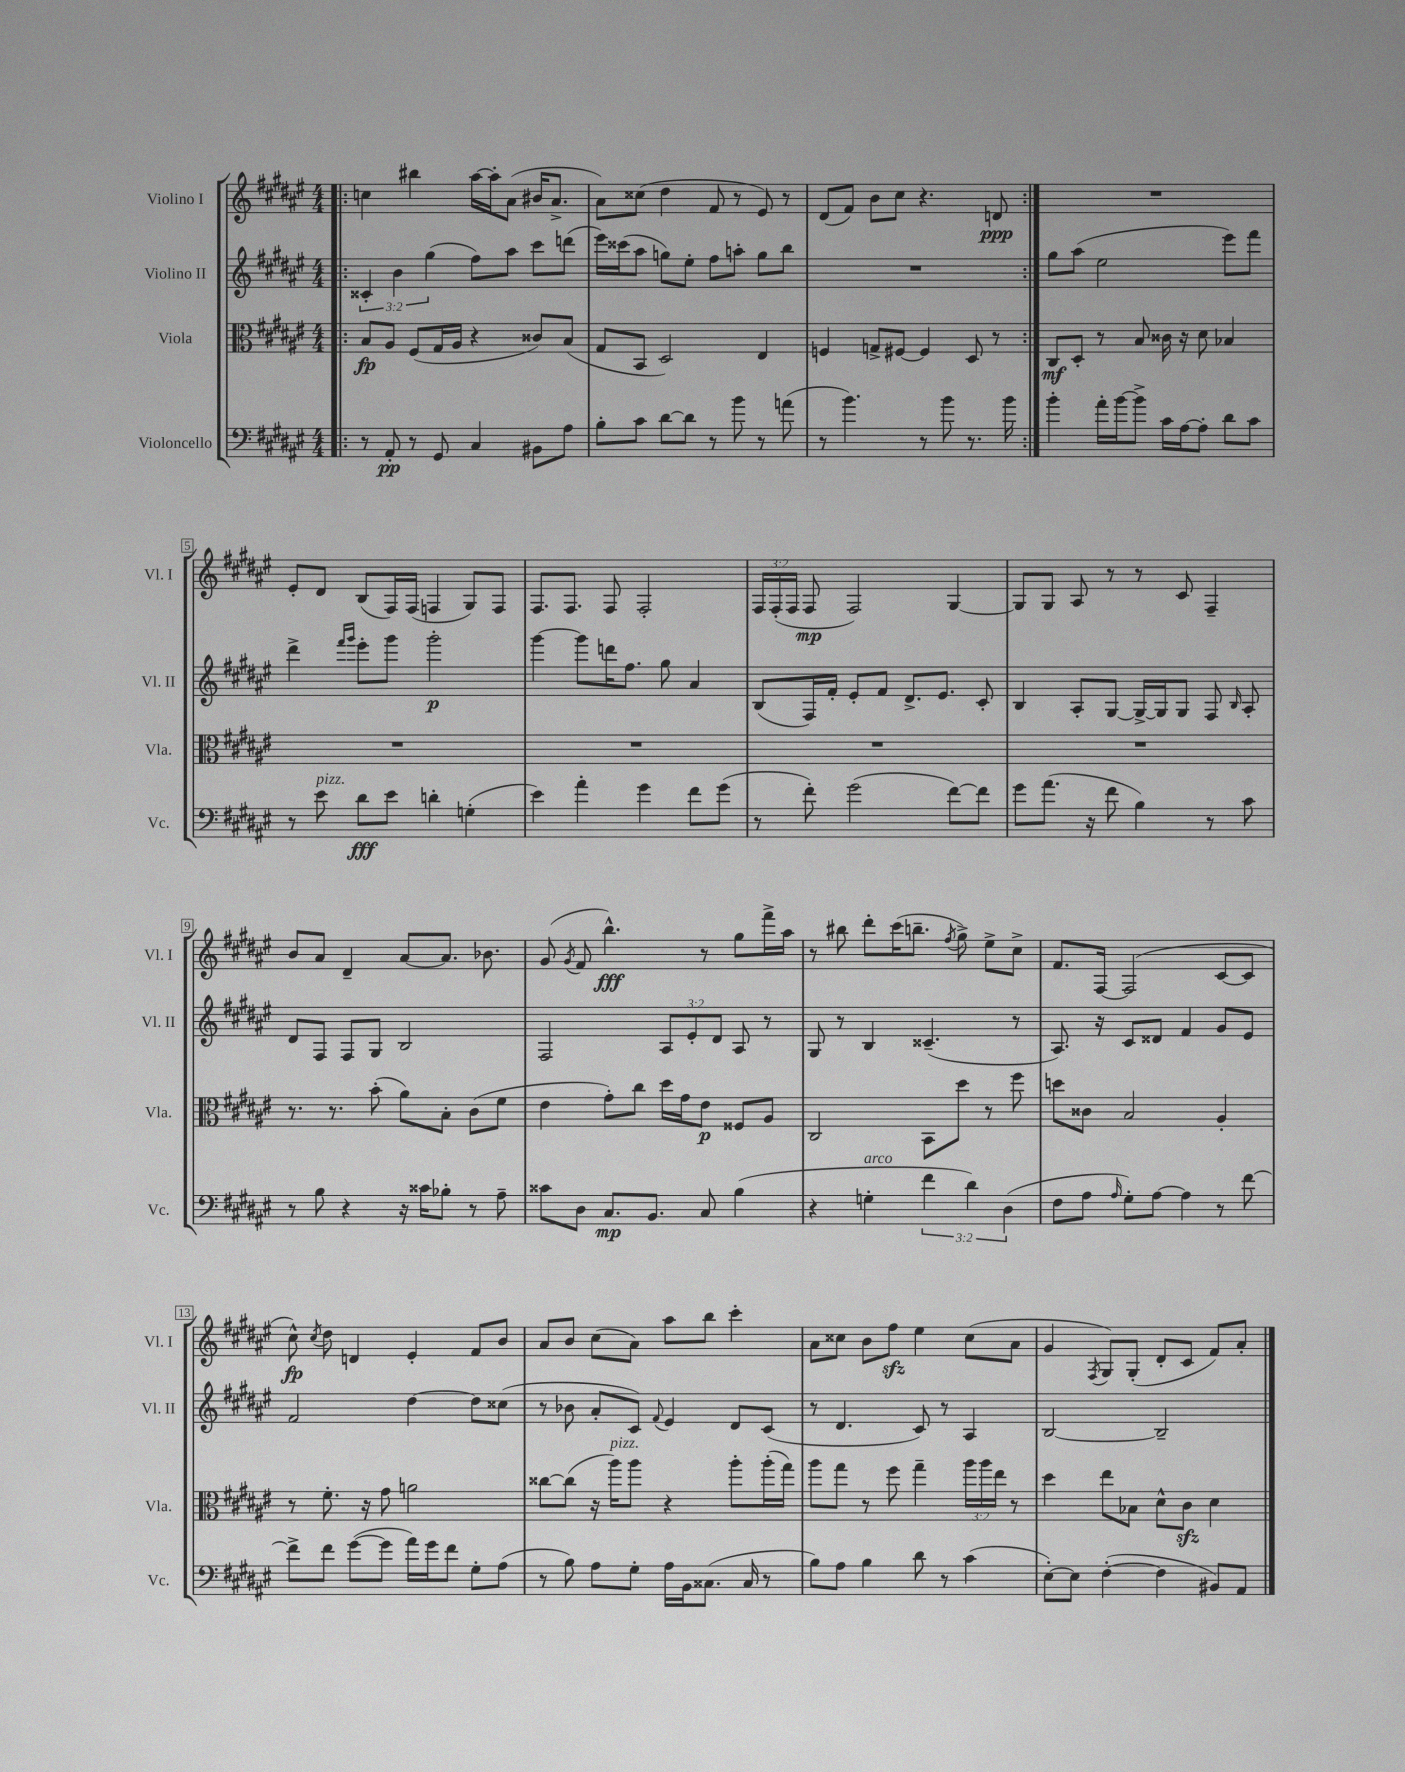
<<
\new StaffGroup <<
\new Staff = "s0" \with { instrumentName = "Violino I" shortInstrumentName = "Vl. I" } {
    \clef treble \key fis \major \numericTimeSignature \time 4/4 \override Staff.TupletNumber.text = #tuplet-number::calc-fraction-text
    \autoBeamOff \repeat volta 2 { \bar ".|:" c''4 bis''4 ais''16[~ ais''16-. ais'8]( bis'16[ ais'8.]-> |
    ais'8[) cisis''8]( dis''4 fis'8 r8 eis'8) r8 |
    dis'8[( fis'8]) b'8[ cis''8] r4. d'8\ppp | }
    R1 |
    eis'8[-. dis'8] b8[( fis16) fis16]( f4 gis8[) f8] |
    fis8.[ fis8.] fis8 fis2-. |
    \tuplet 3/2 { fis16[ fis16-.( fis16] } fis8\mp fis2) gis4~ |
    gis8[ gis8] ais8 r8 r8 cis'8 fis4-- |
    b'8[ ais'8] dis'4-- ais'8[~ ais'8.] bes'8. |
    gis'8( \acciaccatura { gis'8 } fis'8 b''4.-^\fff) r8 gis''8[ fis'''16-> ais''16] |
    r8 bis''8 dis'''8[-. cis'''16( b''8.]-- \acciaccatura { fis''8 } gis''8->) eis''8[-> cis''8]-> |
    fis'8.[ fis16]~ fis2( cis'8[~ cis'8] |
    cis''8-^\fp) \acciaccatura { cis''8 } dis''8 d'4 eis'4-. fis'8[ b'8] |
    ais'8[ b'8] cis''8[( ais'8]) ais''8[ b''8] cis'''4-. |
    ais'8[ cisis''8] b'8[ fis''8]\sfz eis''4 cisis''8[( ais'8] |
    gis'4 \acciaccatura { fis8 } gis8[) gis8]-.( dis'8[-. cis'8] fis'8[) ais'8]-. \bar "|." |
}
\new Staff = "s1" \with { instrumentName = "Violino II" shortInstrumentName = "Vl. II" } {
    \clef treble \key fis \major \numericTimeSignature \time 4/4 \override Staff.TupletNumber.text = #tuplet-number::calc-fraction-text
    \autoBeamOff \repeat volta 2 { \bar ".|:" \tuplet 3/2 { cisis'4-. b'4 gis''4( } fis''8[) ais''8] cis'''8[ d'''8]( |
    eis'''16[) cisis'''16( ais''8] g''8[) eis''8]-. fis''8[ a''8]-. g''8[ b''8] |
    R1 | }
    gis''8[ ais''8]( eis''2 eis'''8[) fis'''8] |
    dis'''4-> \grace { fis'''16[ gis'''16] } eis'''8[-. gis'''8] gis'''2-.\p |
    gis'''4~ gis'''8[ d'''16 fis''8.] gis''8 ais'4 |
    b8[( fis16) fis'16]-. eis'8[-. fis'8] dis'8.[-> eis'8.] cis'8-. |
    b4 ais8[-. gis8]~ gis16[~-> gis16 gis8] fis8 \grace { b16 } ais8-. |
    dis'8[ fis8] fis8[ gis8] b2 |
    fis2 \tuplet 3/2 { ais8[ eis'8-. dis'8] } ais8 r8 |
    gis8 r8 b4 cisis'4.--( r8 |
    ais8.) r16 cis'8[ disis'8] fis'4 gis'8[ eis'8] |
    fis'2 dis''4~ dis''8[ cisis''8]( |
    r8 bes'8 ais'8[-. cis'8]) \appoggiatura { fis'8 } eis'4 dis'8[ cis'8]( |
    r8 dis'4. cis'8) r8 ais4 |
    b2~ b2-- \bar "|." |
}
\new Staff = "s2" \with { instrumentName = "Viola" shortInstrumentName = "Vla." } {
    \clef alto \key fis \major \numericTimeSignature \time 4/4 \override Staff.TupletNumber.text = #tuplet-number::calc-fraction-text
    \autoBeamOff \repeat volta 2 { \bar ".|:" b8[\fp ais8] fis8[( gis16 ais16] r4 cisis'8[) b8]( |
    gis8[ b,8] dis2) eis4 |
    f4 g8[-> fis8]~ fis4 dis8 r8 | }
    cis8[\mf dis8]-. r8 b8 cisis'16 r16 dis'8 bes4 |
    R1 |
    R1 |
    R1 |
    R1 |
    r8. r8. b'8-.( ais'8[) b8]-. cis'8[( fis'8] |
    eis'4 gis'8[-.) cis''8] dis''16[ gis'16 eis'8]\p fisis8[ ais8] |
    cis2 b,8[ dis''8] r8 fis''8 |
    d''8[ cisis'8] b2 ais4-. |
    r8 fis'8.-. r16 gis'8 a'2 |
    cisis''8[~ cisis''8]( r16 ais''16[^\markup { \italic "pizz." }) ais''8] r4 ais''8[-. ais''16-.( gis''16]) |
    ais''8[ gis''8] r8 fis''8 gis''4-- \tuplet 3/2 { ais''16[ ais''16 eis''16] } r8 |
    dis''4 eis''8[ bes8] dis'8[-^ cis'8]\sfz dis'4 \bar "|." |
}
\new Staff = "s3" \with { instrumentName = "Violoncello" shortInstrumentName = "Vc." } {
    \clef bass \key fis \major \numericTimeSignature \time 4/4 \override Staff.TupletNumber.text = #tuplet-number::calc-fraction-text
    \autoBeamOff \repeat volta 2 { \bar ".|:" r8 ais,8-.\pp r8 gis,8 cis4 bis,8[ ais8] |
    b8[-. cis'8] dis'8[~ dis'8] r8 b'8 r8 a'8( |
    r8 b'4.) r8 b'8 r8. b'16 | }
    b'4-. ais'16[-. b'16~ b'8]-> cis'16[ ais16~ ais8]-. dis'8[ cis'8] |
    r8 eis'8^\markup { \italic "pizz." } dis'8[\fff eis'8] d'4-. g4-.( |
    eis'4) ais'4-. gis'4 fis'8[ gis'8]( |
    r8 fis'8-.) gis'2( fis'8[~) fis'8] |
    gis'8[ ais'8.]( r16 fis'8 b4) r8 cis'8 |
    r8 b8 r4 r16 cisis'16[ bes8]-. r8 ais8-- |
    cisis'8[ dis8] cis8.[\mp b,8.] cis8 b4( |
    r4 g4-.^\markup { \italic "arco" } \tuplet 3/2 { fis'4 dis'4) dis4( } |
    fis8[ ais8] \grace { ais16 } gis8[-.) ais8]~ ais4 r8 fis'8~ |
    fis'8[-> fis'8] gis'8[~( gis'8] ais'16[) gis'16 fis'8] gis8[-. ais8]( |
    r8 b8) ais8[ gis8]-. ais16[ b,16 cisis8.]( cisis16 r8 |
    b8[) ais8] b4 dis'8 r8 cis'4( |
    eis8[~-.) eis8] fis4~-.( fis4 bis,8[) ais,8] \bar "|." |
}
>>
>>
\layout { \context { \Score \override BarNumber.stencil = #(make-stencil-boxer 0.1 0.3 ly:text-interface::print) } }
